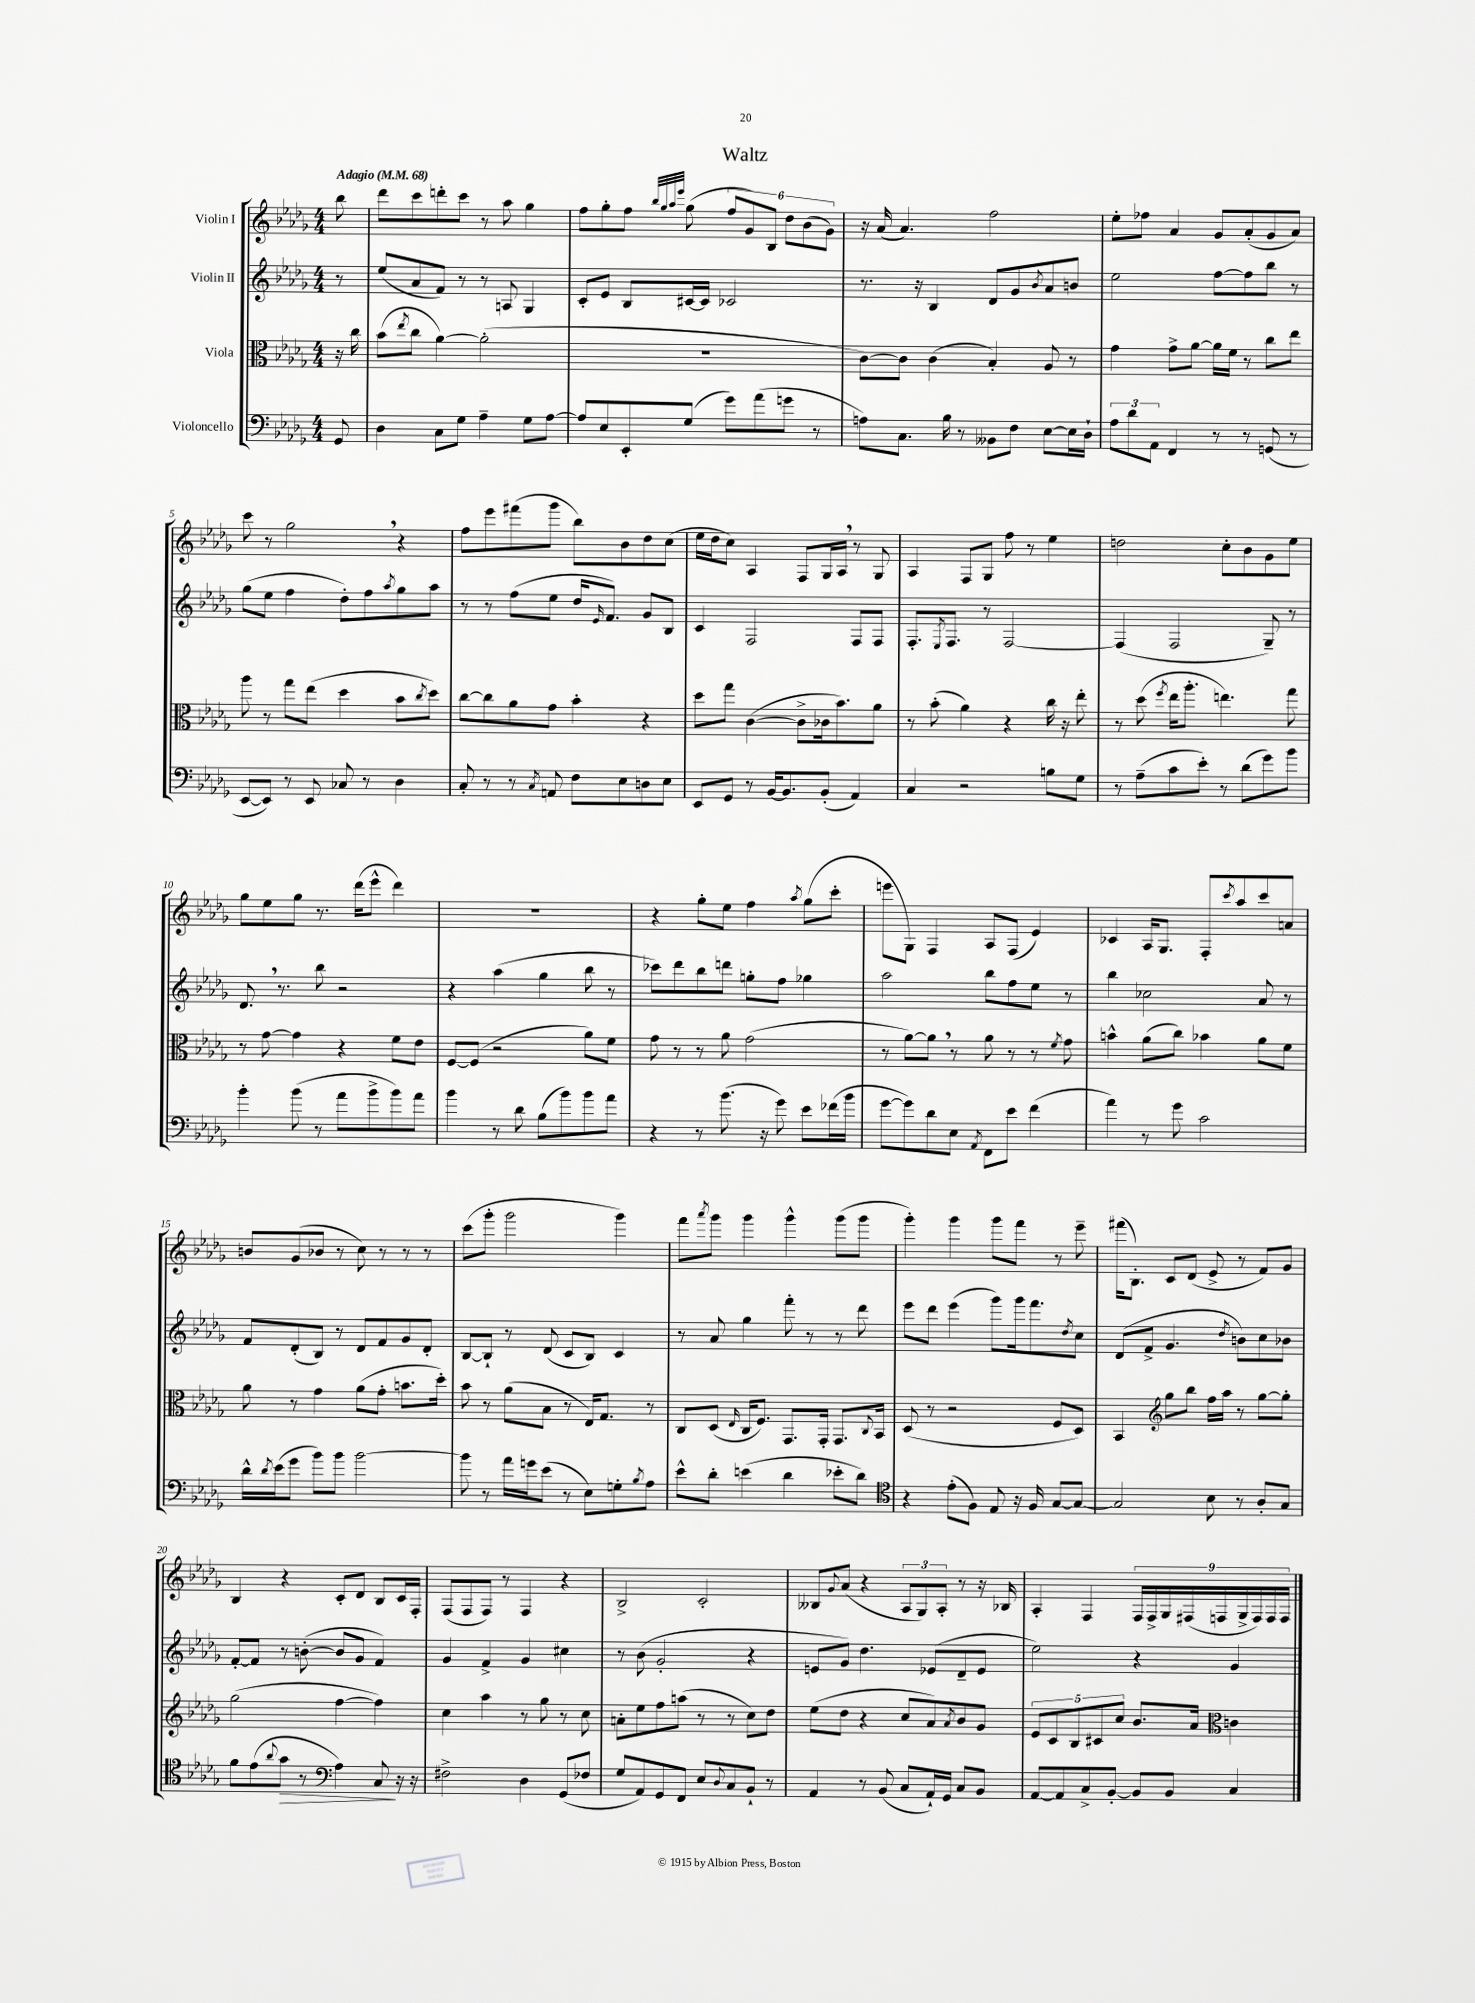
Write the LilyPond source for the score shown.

\header { title = "Waltz" }
<<
\new StaffGroup <<
\new Staff = "s0" \with { instrumentName = "Violin I" } {
    \clef treble \key des \major \numericTimeSignature \time 4/4 \partial 8 \tempo "Adagio" 4 = 68
    bes''8 |
    des'''8 c'''8 d'''8-. c'''8 r8 aes''8 ges''4 |
    f''8 ges''8-. f''8 \grace { bes''32 ges''32 aes''32 ees'''32 } ges''8( \tuplet 6/4 { f''8 ges'8) bes8 des''8 bes'8( ges'8) } |
    r16 aes'16( aes'4.) f''2 |
    ees''8-. fes''8 aes'4 ges'8 aes'8-.( ges'8 aes'8) |
    c'''8 r8 ges''2 \breathe r4 |
    f''8 ees'''8 fis'''8( ges'''8 bes''8) bes'8 des''8 c''8( |
    ees''16 des''16 c''8) aes4 f8 ges16 aes16 \breathe r8 ges8 |
    aes4 f8 ges8 f''8 r8 ees''4 |
    d''2 c''8-. bes'8 ges'8 ees''8 |
    ges''8 ees''8 ges''8 r8. des'''16( ees'''8-^ des'''4) |
    R1 |
    r4 ges''8-. ees''8 f''4 \acciaccatura { aes''8 } ges''8( c'''8-. |
    e'''8 ges8) f4 aes8 f8( ees'4) |
    ces'4 aes16 ges8. f8-. \acciaccatura { c'''8 } aes''8 c'''8 a'8 |
    b'8 ges'8( bes'8 r8 c''8) r8 r8 r8 |
    c'''8( ges'''8-. ges'''2 ges'''4) |
    f'''8 \acciaccatura { aes'''8 } ges'''8 ges'''4 ges'''4-^ ges'''8( ges'''8 |
    ges'''4-.) ges'''4 ges'''8 f'''8 r8 ees'''8-- |
    fis'''16( bes8.-.) c'8 des'8( ees'8-> r8 f'8) ges'8 |
    bes4 r4 c'8-. des'8 bes8 c'16 f16-. |
    f8( f8 f8) r8 f4 r4 |
    bes2-> c'2-. |
    beses8 \appoggiatura { ges'8 } aes'8( r4 \tuplet 3/2 { aes8 ges8) aes8-. } r8 r16 bes16 |
    aes4-. f4 \tuplet 9/8 { f16 f16-> ges16 fis16( f16 ges16-> f16) f16 f16 } \bar "|." |
}
\new Staff = "s1" \with { instrumentName = "Violin II" } {
    \clef treble \key des \major \numericTimeSignature \time 4/4 \partial 8
    r8 |
    ees''8( aes'8 f'8) r8 r8 a8 ges4 |
    c'8-. ees'8 bes8 cis'16~ cis'16 ces'2 |
    r8. r16 bes4 des'8 ges'8 \acciaccatura { bes'8 } aes'8 b'8 |
    ees''2 f''8~ f''8 bes''8 r8 |
    ges''8( ees''8 f''4 des''8-.) f''8 \acciaccatura { aes''8 } ges''8 aes''8 |
    r8 r8 f''8( ees''8 des''16 \grace { ees'16 } f'8.) ges'8 bes8 |
    c'4 f2 f8 f8 |
    f8.-. \acciaccatura { ees8 } f8. r8 f2~ |
    f4( f2 ges8--) r8 |
    des'8. \breathe r8. bes''8 r2 |
    r4 aes''4( ges''4 bes''8 r8 |
    ces'''8) des'''8 bes''8 d'''8 g''8-. f''8 ges''4 |
    aes''2 bes''8 f''8 ees''8 r8 |
    bes''4 ces''2 aes'8 r8 |
    f'8 des'8-.( bes8) r8 des'8 f'8 ges'8 des'8-. |
    bes8~ bes8-! r8 des'8( c'8 bes8) c'4 |
    r8 aes'8 ges''4 f'''8-. r8 r8 des'''8 |
    ees'''8 des'''8 ees'''4( ges'''8) ges'''16 f'''8. \acciaccatura { des''8 } c''8 |
    des'8( f'8-> ges'4. \acciaccatura { des''8 } b'8) c''8 bes'8 |
    f'8~-. f'8 r8 b'8~-.( b'8 ges'8 f'4) |
    ges'4 f'4-> ges'4 cis''4 |
    r8 bes'8( ges'2-. r4 |
    e'8 ges'8) des''4. ees'8( des'8-- ees'8 |
    ees''2) r4 ges'4 \bar "|." |
}
\new Staff = "s2" \with { instrumentName = "Viola" } {
    \clef alto \key des \major \numericTimeSignature \time 4/4 \partial 8
    r16 c''16 |
    bes'8( \acciaccatura { ees''8 } c''8 aes'4~) aes'2-.( |
    R1 |
    c'8~) c'8 c'4( bes4-.) aes8 r8 |
    ges'4 ges'8-> aes'8~ aes'16 f'16 r8 c''8 ees''8 |
    aes''8 r8 ges''8 ees''8( des''4 bes'8 \acciaccatura { c''8 } des''8) |
    c''8~ c''8 aes'8 ges'8 bes'4-. r4 |
    des''8 ges''8 c'4~( c'8-> ces'16 bes'8.) aes'8 |
    r8 bes'8-.( aes'4) r4 c''16 r16 ees''8-. |
    r8 des''8( \acciaccatura { f''8 } ees''16 aes''8.-. e''4.) ges''8 |
    r8 ges'8~ ges'4 r4 f'8 ees'8 |
    f8~ f8( r2 aes'8) f'8 |
    ges'8 r8 r8 aes'8 ges'2( |
    r8 aes'8~) aes'8 \breathe r8 aes'8 r8 r8 \acciaccatura { f'8 } ges'8 |
    b'4-^ aes'8( c''8) bes'4 aes'8 f'8 |
    aes'8 r8 ges'4 aes'8( ges'8-. b'8. des''16-.) |
    bes'8 r8 aes'8( bes8 r8 ees16) ges8. r8 |
    c8 des8( \grace { ees16 } c16 f8.) ges,8. ges,16-. ges,8. \appoggiatura { c8 } bes,16 |
    des8( r8 r2 f8 des8) |
    bes,4 \clef treble ges''8 bes''8 f''16 aes''16 r8 ges''8~ ges''8-. |
    ges''2( f''4~ f''4) |
    c''4 aes''4 r8 ges''8 r8 c''8 |
    a'8-. ees''8 f''8 a''8( r8 r8 c''8) des''8 |
    ees''8( des''8 r4 c''8 aes'8) \acciaccatura { aes'8 } bes'8 ges'8 |
    \tuplet 5/4 { ees'8 c'8 bes8 cis'8 c''8 } bes'8. aes'16 \clef alto c'4 \bar "|." |
}
\new Staff = "s3" \with { instrumentName = "Violoncello" } {
    \clef bass \key des \major \numericTimeSignature \time 4/4 \partial 8
    ges,8 |
    des4 c8 ges8 aes4-- ges8 aes8~ |
    aes8 ees8 ees,8-. ges8( ges'8) aes'8( g'8 r8 |
    a8) c8. bes16 r8 beses,8 f8 ees8~ ees16 des16-! |
    \tuplet 3/2 { aes8 des'8 aes,8 } f,4 r8 r8 g,8( r8 |
    ees,8~ ees,8) r8 ees,8 ces8 r8 des4 |
    c8-. r8 r8 \acciaccatura { c8 } a,8 f8 ees8 d8 ees8 |
    ees,8 ges,8 r8 bes,16~ bes,8. bes,8-.( aes,4) |
    c4 r2 b8 ges8 |
    r8 aes8--( c'8 ees'8-.) r8 des'8( ges'8) bes'8 |
    bes'4-. bes'8( r8 aes'8 bes'8-> bes'8) aes'8 |
    bes'4 r8 des'8 bes8( bes'8) bes'8 aes'8 |
    r4 r8 bes'8.( r16 ges'8) ees'8 fes'16( bes'16 |
    ges'8~ ges'8) des'8 ees8 \acciaccatura { aes,8 } f,8 ees'8 f'4( |
    aes'4) r8 ges'8 c'2 |
    des'16-^ \acciaccatura { des'8 } ees'16( ges'8 bes'8) bes'8 bes'2~ |
    bes'8 r8 aes'16 g'16 ees'8( r8 ees8) g8-. \acciaccatura { bes8 } aes8 |
    ees'8-^ des'8-. e'4( des'4 ees'8-. des'8) |
    \clef tenor r4 ees'8-.( f8) ees8 r16 f16 ges8~ ges8~ |
    ges2 bes8 r8 aes8-. ges8 |
    f'8 ees'8( \appoggiatura { aes'8 } ges'8\> r8 \clef bass aes4) c8\! r16 r16 |
    fis2-> des4 ges,8( fes8 |
    ges8 aes,8) ges,8 f,8 ees8 \appoggiatura { des8 } c8 bes,8-! r8 |
    aes,4 r8 bes,8( c8 aes,16-!) ges,16 c8 bes,8 |
    aes,8~ aes,8 c8-> bes,8~-. bes,8 bes,8 c4 \bar "|." |
}
>>
>>
